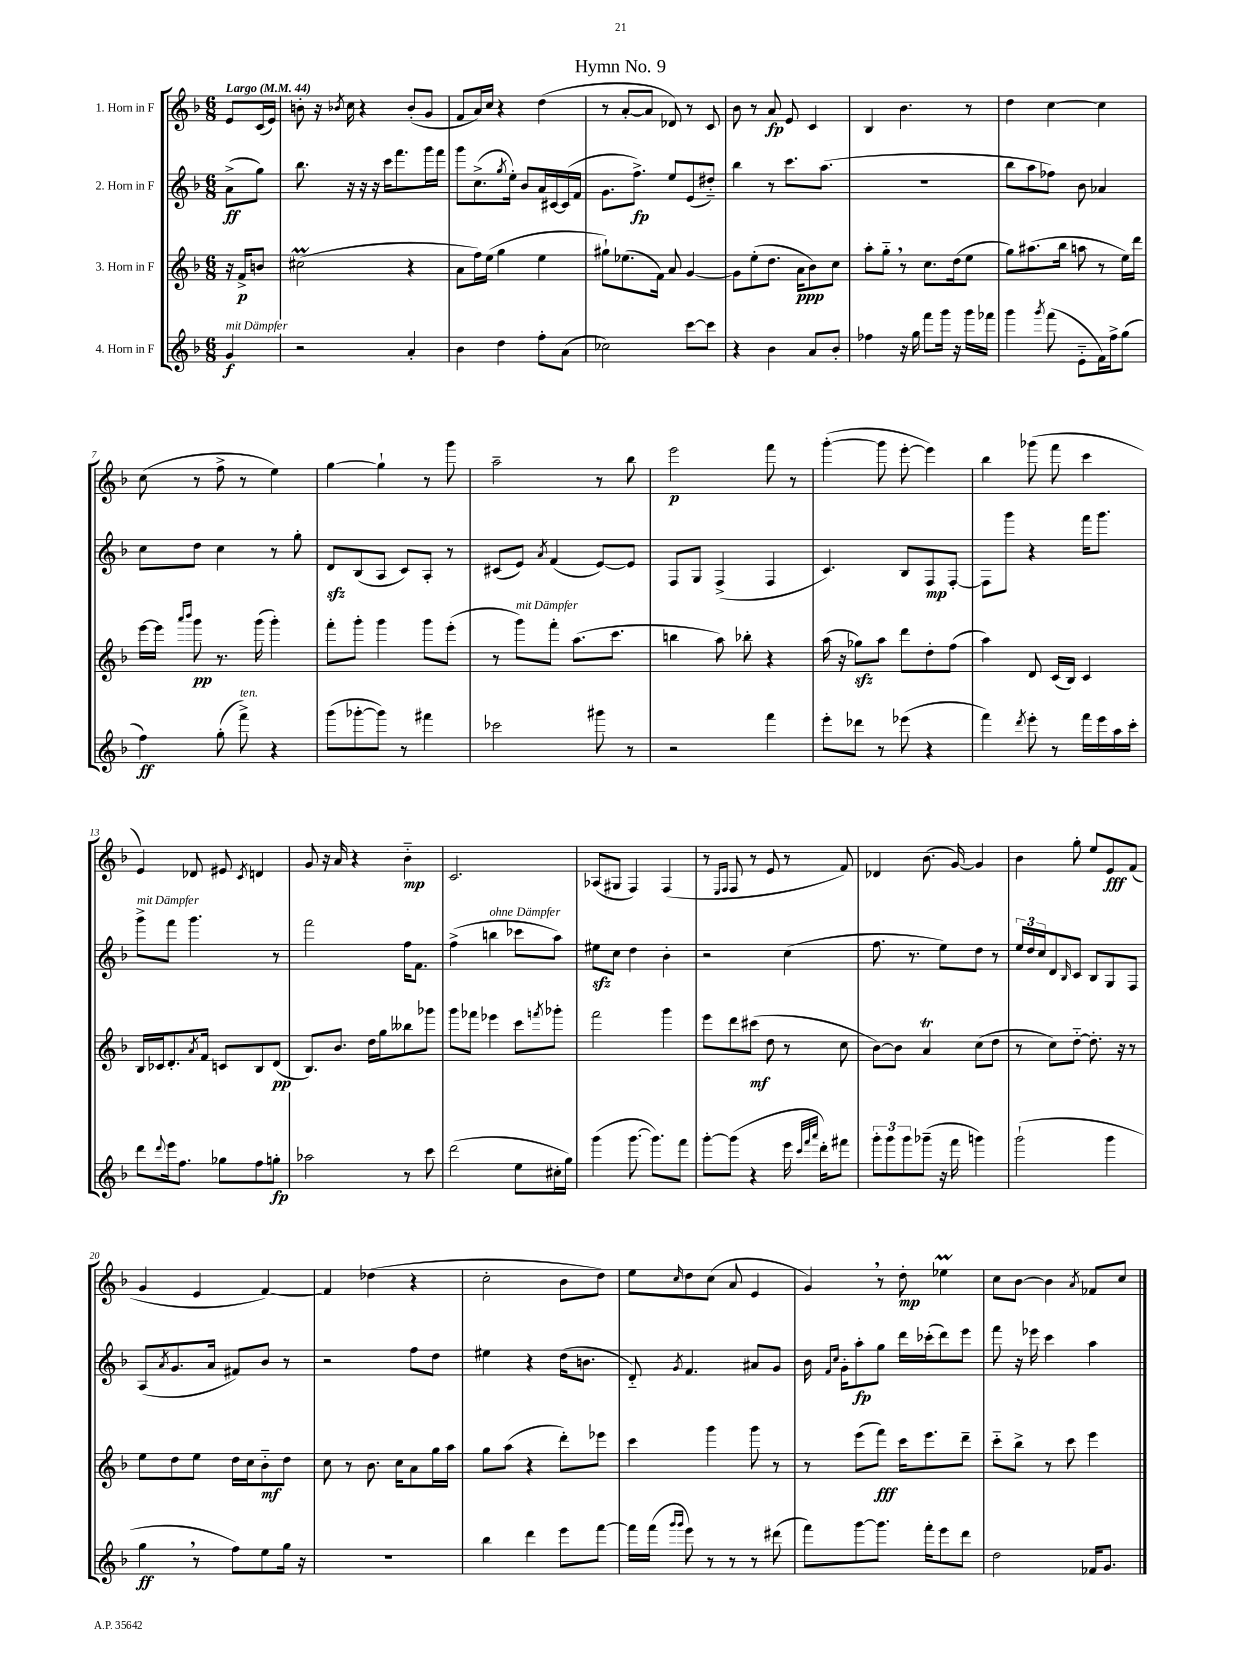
\header { title = "Hymn No. 9" }
<<
\new StaffGroup <<
\new Staff = "s0" \with { instrumentName = "1. Horn in F" } {
    \clef treble \key f \major \numericTimeSignature \time 6/8 \partial 4 \tempo "Largo" 4 = 44
    e'8 c'16( e'16) |
    b'8-. r16 \acciaccatura { bes'8 } c''16 r4 bes'8-.( g'8 |
    f'8 a'16) c''16 r4 d''4( |
    r8 a'8~-. a'8 des'8) r8 c'8 |
    bes'8 r8 a'8\fp e'8 c'4 |
    bes4 bes'4. r8 |
    d''4 c''4~ c''4 |
    c''8( r8 f''8-> r8 e''4) |
    g''4~ g''4-! r8 g'''8 |
    a''2-- r8 bes''8 |
    e'''2\p f'''8 r8 |
    g'''4~-.( g'''8 e'''8~-. e'''4) |
    bes''4 ges'''8( f'''8 c'''4 |
    e'4) des'8 eis'8 \acciaccatura { c'8 } d'4 |
    g'8 r16 a'16 r4 bes'4-_\mp |
    c'2. |
    aes8( gis8 f4) f4( |
    r8 \grace { e16 f16 } f8 r8 e'8 r8 f'8) |
    des'4 bes'8.( g'16~) g'4 |
    bes'4 g''8-. e''8 e'8\fff f'8( |
    g'4 e'4 f'4~) |
    f'4 des''4( r4 |
    c''2-. bes'8 d''8) |
    e''8 \grace { c''16 } d''8 c''8( a'8 e'4 |
    g'4) \breathe r8 d''8-.\mp ees''4\prall |
    c''8 bes'8~ bes'4 \acciaccatura { a'8 } fes'8 c''8 \bar "|." |
}
\new Staff = "s1" \with { instrumentName = "2. Horn in F" } {
    \clef treble \key f \major \numericTimeSignature \time 6/8 \partial 4
    a'8->\ff( g''8) |
    bes''8. r16 r16 r16 c'''16 f'''8. g'''16 f'''16 |
    g'''8 c''8.->( \acciaccatura { g''8 } e''16-.) bes'8 a'16 cis'16~ cis'16( f'16 |
    g'8. f''8.->\fp) e''8 e'8( dis''8-_) |
    bes''4 r8 c'''8. a''8.( |
    R2. |
    bes''8 a''8 fes''8) bes'8 aes'4 |
    c''8 d''8 c''4 r8 g''8-. |
    d'8\sfz bes8( a8 c'8) a8-. r8 |
    cis'8( e'8) \acciaccatura { a'8 } f'4( e'8~) e'8 |
    f8 g8 f4->( f4 |
    c'4.) bes8 f8\mp f8~-. |
    f8 g'''8 r4 f'''16 g'''8. |
    g'''8->^\markup { \italic "mit Dämpfer" } f'''8 g'''4. r8 |
    f'''2 f''16 f'8. |
    f''4->( b''4^\markup { \italic "ohne Dämpfer" } ces'''8 a''8) |
    eis''8\sfz c''8 d''4 bes'4-. |
    r2 c''4( |
    f''8. r8. e''8) d''8 r8 |
    \tuplet 3/2 { e''16 d''16 c''16 } d'8 \grace { bes16 } c'8 bes8 g8 f8 |
    a8( \acciaccatura { a'8 } g'8. a'16 fis'8) bes'8 r8 |
    r2 f''8 d''8 |
    eis''4 r4 d''16( b'8. |
    d'8-_) \acciaccatura { g'8 } f'4. ais'8 g'8 |
    bes'16 \grace { f'16 c''16 } g'16-. a''8-.\fp g''8 d'''16 ces'''16-.( d'''8) e'''8 |
    f'''8 r16 ees'''16 c'''4 a''4 \bar "|." |
}
\new Staff = "s2" \with { instrumentName = "3. Horn in F" } {
    \clef treble \key f \major \numericTimeSignature \time 6/8 \partial 4
    r16 f'16->\p b'8 |
    cis''2\prall( r4 |
    a'8 f''16) e''16( g''4 e''4 |
    gis''8-!) ees''8.( f'16) a'8 g'4~ |
    g'8 e''8-.( d''8. a'16\ppp bes'8) c''8 |
    a''8-. g''8-_ \breathe r8 c''8. d''16( e''8 |
    g''8) ais''8.( bes''16 a''8 r8 e''16) d'''16 |
    e'''16~ e'''16 \grace { a'''16 bes'''16 } g'''8\pp r8. g'''16( g'''4-.) |
    f'''8-. g'''8-. g'''4 g'''8 e'''8-.( |
    r8 g'''8^\markup { \italic "mit Dämpfer" }) f'''8-. a''8.( c'''8. |
    b''4 a''8) bes''8-. r4 |
    a''16( r16 ges''8\sfz) a''8 d'''8 d''8-. f''8( |
    a''4) d'8 c'16( bes16) c'4 |
    bes16 ces'16 d'8.-. \acciaccatura { a'8 } f'16 c'8 bes8 d'8\pp( |
    bes8.) bes'8. d''16 g''16 beses''8 ges'''8 |
    g'''8 fes'''8 ees'''4 c'''8 \acciaccatura { f'''8 } ges'''8-. |
    f'''2 g'''4 |
    e'''8 d'''8 cis'''8\mf( d''8 r8 c''8 |
    bes'8~) bes'8 a'4\trill c''8( d''8 |
    r8 c''8) d''8~-_ d''8.-. r16 r8 |
    e''8 d''8 e''8 d''16 c''16 bes'8-_\mf d''8 |
    c''8 r8 bes'8. c''16 a'8 g''16 a''16 |
    g''8 a''8( r4 d'''8-.) ees'''8 |
    c'''4 g'''4 g'''8 r8 |
    r8 e'''8( f'''8\fff) c'''16 e'''8. d'''8-- |
    c'''8-_ bes''8-> r8 c'''8 e'''4 \bar "|." |
}
\new Staff = "s3" \with { instrumentName = "4. Horn in F" } {
    \clef treble \key f \major \numericTimeSignature \time 6/8 \partial 4
    g'4\f^\markup { \italic "mit Dämpfer" } |
    r2 a'4-. |
    bes'4 d''4 f''8-. a'8( |
    ces''2) c'''8~ c'''8 |
    r4 bes'4 a'8 bes'8-. |
    fes''4 r16 g''16 f'''8 g'''16 r16 g'''16 fes'''16 |
    g'''4 \acciaccatura { g'''8 } f'''8( e'8-_ f'16) f''16-> g''8( |
    f''4\ff) g''8-.( f'''8->^\markup { \italic "ten." }) r4 |
    g'''8( ges'''8~-. ges'''8) r8 fis'''4 |
    ces'''2 gis'''8 r8 |
    r2 f'''4 |
    e'''8-. des'''8 r8 ees'''8( r4 |
    f'''4) \acciaccatura { d'''8 } e'''8-. r8 f'''16 e'''16 a''16 c'''16-. |
    d'''8 \appoggiatura { d'''8 } e'''16 f''8. ges''8 f''8 g''8-.\fp |
    aes''2 r8 c'''8 |
    d'''2( e''8 cis''16-. g''16) |
    g'''4( g'''8.~ g'''8.) f'''8 |
    g'''8~-. g'''8( r4 e'''16 \grace { c'''32 f'''32 a'''32 } d'''16-.) fis'''8 |
    \tuplet 3/2 { g'''8-. g'''8 g'''8 } ges'''8--( r16 f'''16 g'''4) |
    g'''2-!( g'''4 |
    g''4\ff \breathe r8 f''8) e''8 g''16 r16 |
    R2. |
    bes''4 d'''4 e'''8 f'''8~ |
    f'''16 f'''16( \grace { g'''16 g'''16 } e'''8) r8 r8 r8 dis'''8( |
    f'''8) g'''8~ g'''8. f'''16-. e'''8 d'''8 |
    d''2 fes'16 g'8. \bar "|." |
}
>>
>>
